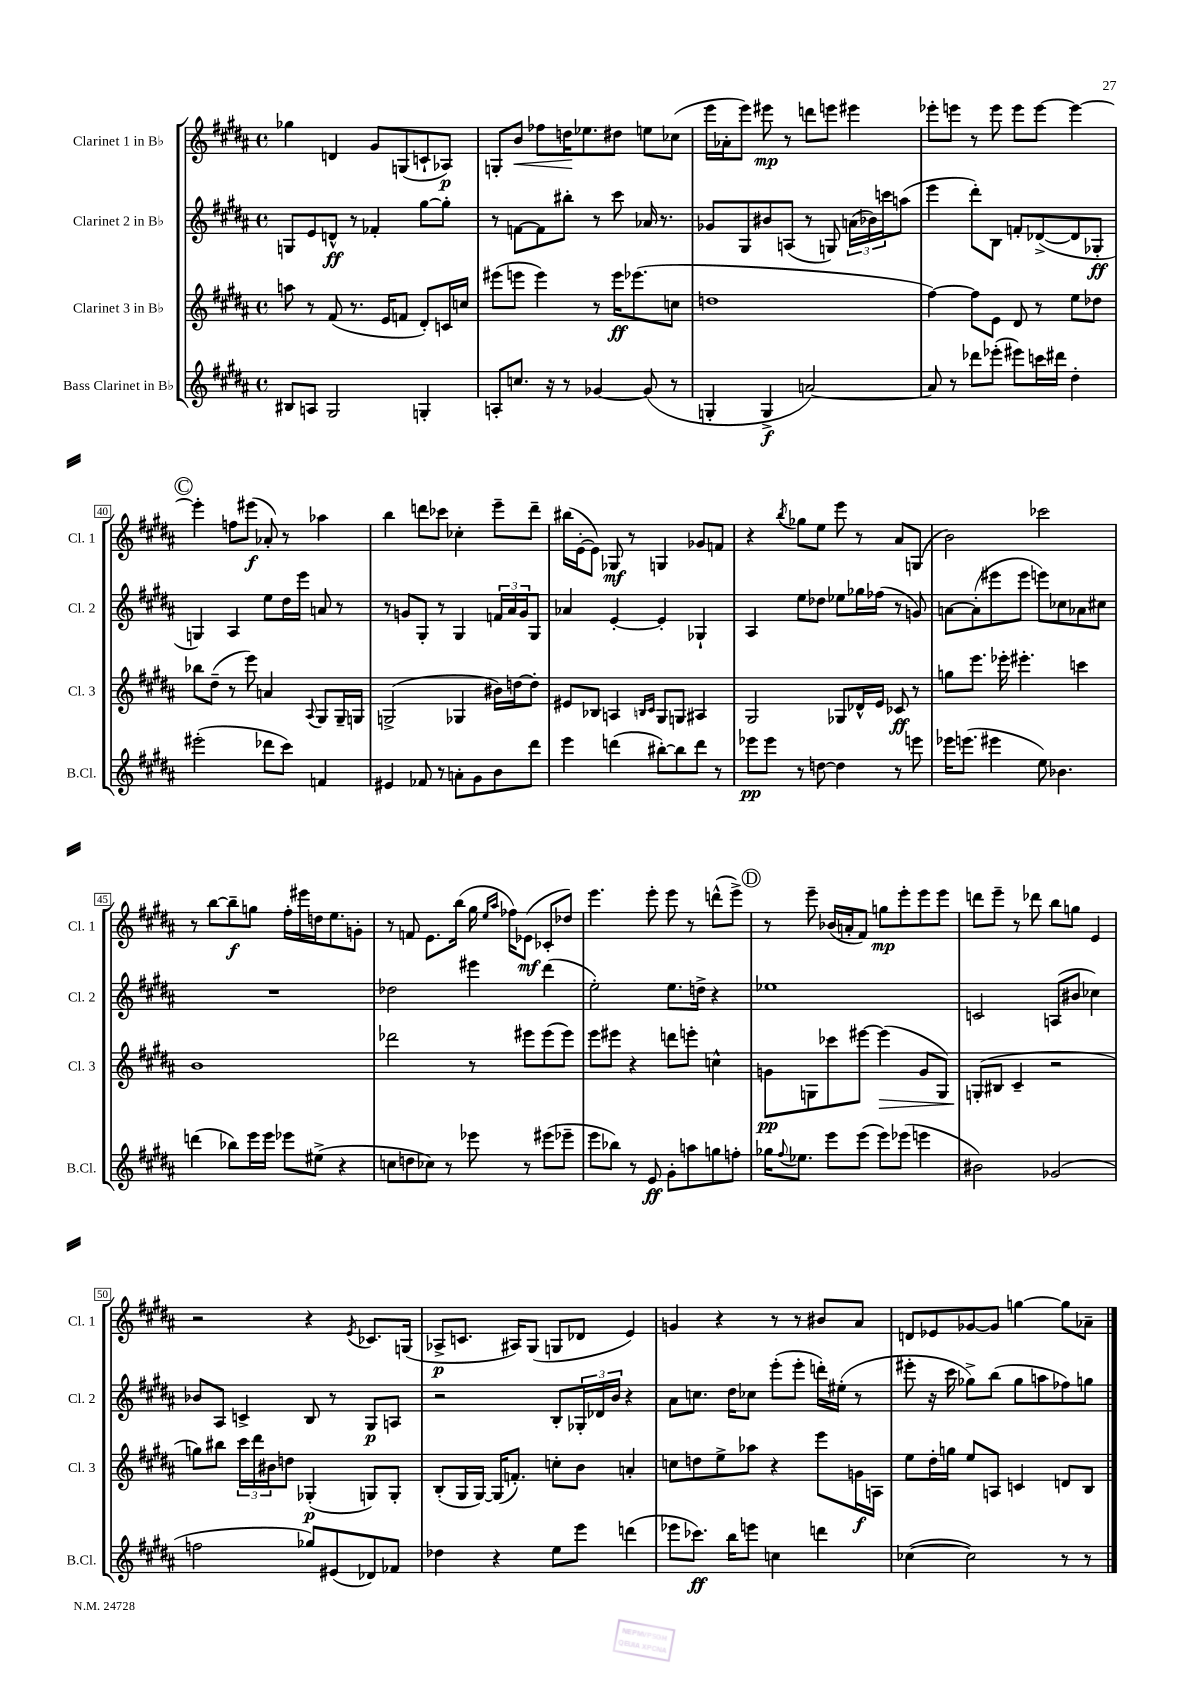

**kern	**kern	**kern	**kern
*staff4	*staff3	*staff2	*staff1
*clefG2	*clefG2	*clefG2	*clefG2
*k[f#c#g#d#a#]	*k[f#c#g#d#a#]	*k[f#c#g#d#a#]	*k[f#c#g#d#a#]
*M4/4	*M4/4	*M4/4	*M4/4
*met(c)	*met(c)	*met(c)	*met(c)
8B#	8aa	8G	4gg-
8A	8r	8e	.
2G#	(8f#	8d^^	4d
.	8.r	8r	.
.	.	4f-'	8g#
.	16e	.	.
.	8f	.	(8G
4G'	8d#')	[8gg#	8c`
.	16c	8gg#']	8A-)
.	16cc	.	.
=	=	=	=
8A'	(8eee#	8r	8G'
8.cc	8eee	[8f	8b
.	4eee)	8f]	8ff-
16r	.	.	.
8r	.	8bb#'	16dd
.	.	.	8.ee-
[4g-	8r	8r	.
.	16eee	8ccc#	8dd#
.	(8.eee-	.	.
(8g-]	.	16a-	8ee
.	.	8.r	.
8r	8cc	.	(8cc-
=	=	=	=
4G'	1dd	8g-	16eee
.	.	.	16a-'
.	.	8G#	8eee)
4G^	.	8b#	8eee#
.	.	(8A	8r
[2a)	.	8r	8ddd
.	.	8G)	8eee
.	.	(24a	4eee#
.	.	24b-)	.
.	.	24ccc	.
.	.	(8aa	.
=	=	=	=
8a]	[4ff#)	4eee	8eee-'
8r	.	.	8eee
8ddd-	8ff#]	8ddd#')	8r
(8eee-'	8e	8B	8eee
8eee#)	8d#	8f'	8eee
16ccc	8r	([8d-^	[8eee
16ddd#	.	.	.
4dd#'	8ee	8d-]	4eee_
.	8dd-	8G-'	.
=	=	=	=
(2eee#'	8bb-	4G)	4eee']
.	(8dd#~	.	.
.	8r	4A#	8ff
.	8eee)	.	(8eee#
8ddd-	4a	8ee	8a-')
8ccc#)	.	16dd#	8r
.	.	16eee	.
.	8qqA#	.	.
4f	8G#	8a	4aa-
.	16G#~	8r	.
.	16G	.	.
=	=	=	=
4e#	(2G^	8r	4bb
.	.	8g	.
8f-	.	8G#'	8ddd
8r	.	8r	8ccc-
8a'	4G-	4G#	4cc-'
8g#	.	.	.
8b	16b#)	24f	8eee~
.	.	24a#	.
.	[16dd	.	.
.	.	24g	.
8ddd#	8dd']	8G#	8ddd~
=	=	=	=
4eee	8e#	4a-	(16bb#
.	.	.	[16e'
.	8B-	.	8e])
(4ddd	4A	[4e'	8G-
.	.	.	8r
.	16qqB	.	.
.	16qqc#	.	.
[8bb#')	8G#	4e']	4G
8bb#]	8G	.	.
8ddd	4A#	4G-`	8g-
8r	.	.	8f
=	=	=	=
8eee-	2G#	4A#	4r
8eee-	.	.	.
.	.	.	8qbb
8r	.	8ee	8gg-
[8dd	.	8dd-	8ee
4dd]	8G-	8ee-	8eee
.	16d-^^	16gg-	8r
.	16e	(16ff-	.
8r	8c-	8r	8a#
8eee	8r	8g)	(8G
=	=	=	=
16eee-	8gg	[8a	2b)
(8.eee	.	.	.
.	8.eee	(8a']	.
4eee#	.	8eee#	.
.	16eee-'	.	.
.	4.eee#'	8eee#	.
8ee)	.	8eee)	2ccc-
4.b-	.	8cc-	.
.	4ccc	8a-	.
.	.	8cc#	.
=	=	=	=
(4ddd	1b	1r	8r
.	.	.	[8bb
8bb-)	.	.	8bb~]
16eee	.	.	8gg
16eee	.	.	.
8eee-	.	.	16ff#'
.	.	.	16eee#
(8ee#^	.	.	16dd
.	.	.	8.ee
4r	.	.	.
.	.	.	8g'
=	=	=	=
8cc	2ddd-	2dd-	8r
8dd	.	.	8f
8cc-)	.	.	8.e
8r	.	.	.
.	.	.	(16bb
8eee-	8r	4eee#	16gg#
.	.	.	16qqee
.	.	.	16qqaa#
.	.	.	16ff-)
8r	8eee#	.	(8e-
(8eee#	(8eee#	(4ddd#	8c-'
8eee-~	8eee#)	.	8dd-)
=	=	=	=
8eee	8eee	2ee')	4.eee
8bb-)	8eee#	.	.
8r	4r	.	.
8e	.	.	8eee'
8g#'	8ddd	8.ee	8eee
8aa	8eee'	.	8r
.	.	16dd^	.
8gg	4cc^^	4r	(8ddd^^
8ff'	.	.	8eee^)
=	=	=	=
16gg-	8g	1ee-	8r
8qqff#	.	.	.
8.ee-	.	.	.
.	8G	.	8eee~
8eee	8ccc-	.	(16b-
.	.	.	16a'
(8eee	[8eee#	.	8f#)
8eee)	(4eee#]	.	8gg
(8eee-	.	.	8eee'
4eee	8g	.	8eee
.	8G)	.	8eee
=	=	=	=
2b#)	(8G'	2c	8ddd
.	8B#	.	8eee~
.	4c#~	.	8r
.	.	.	8ddd-
(2g-	2r	(8A	8bb
.	.	8b#	8gg
.	.	4cc-)	4e
=	=	=	=
2ff	8gg)	8b-	2r
.	8bb#	8A#	.
.	24ccc#	4c^	.
.	24ddd#	.	.
.	24b#	.	.
.	8dd	.	.
8gg-)	(4G-'	8B	4r
(8e#	.	8r	.
.	.	.	8qe
8d-)	8G)	8G#	8.c-
8f-	8G'	8A	.
.	.	.	(16G
=	=	=	=
4dd-	(8B'	2r	8A-^
.	16G#	.	8.c
.	[16G#)	.	.
4r	(16G#]	.	.
.	8.f')	.	16A#)
.	.	.	(8G#
8ee	8cc'	8B'	8G
8eee	8b	24G-'	8d-
.	.	24d-	.
.	.	24b	.
(4ddd	4a'	4r	4e)
=	=	=	=
8eee-	8cc	8a#	4g
8.ccc-)	8dd	8.cc	.
.	8ee^	.	4r
16bb	.	16dd#	.
8eee	8aa-	8cc-	.
4cc	4r	(8eee'	8r
.	.	8eee'	8r
4ddd	8eee	16ddd')	8b#
.	.	(16ee#'	.
.	16g	8r	8a#
.	16A	.	.
=	=	=	=
([4cc-	8ee	8eee#'	8d
.	16dd#'	16r	8e-
.	16gg	16ccc#	.
2cc-])	8ee	8gg-^)	[8g-
.	8A	(8bb	8g-]
.	4c	8gg-	[4gg
.	.	8aa	.
8r	8d	8ff-)	8gg]
8r	8B	8gg	8a-~
==	==	==	==
*-	*-	*-	*-
